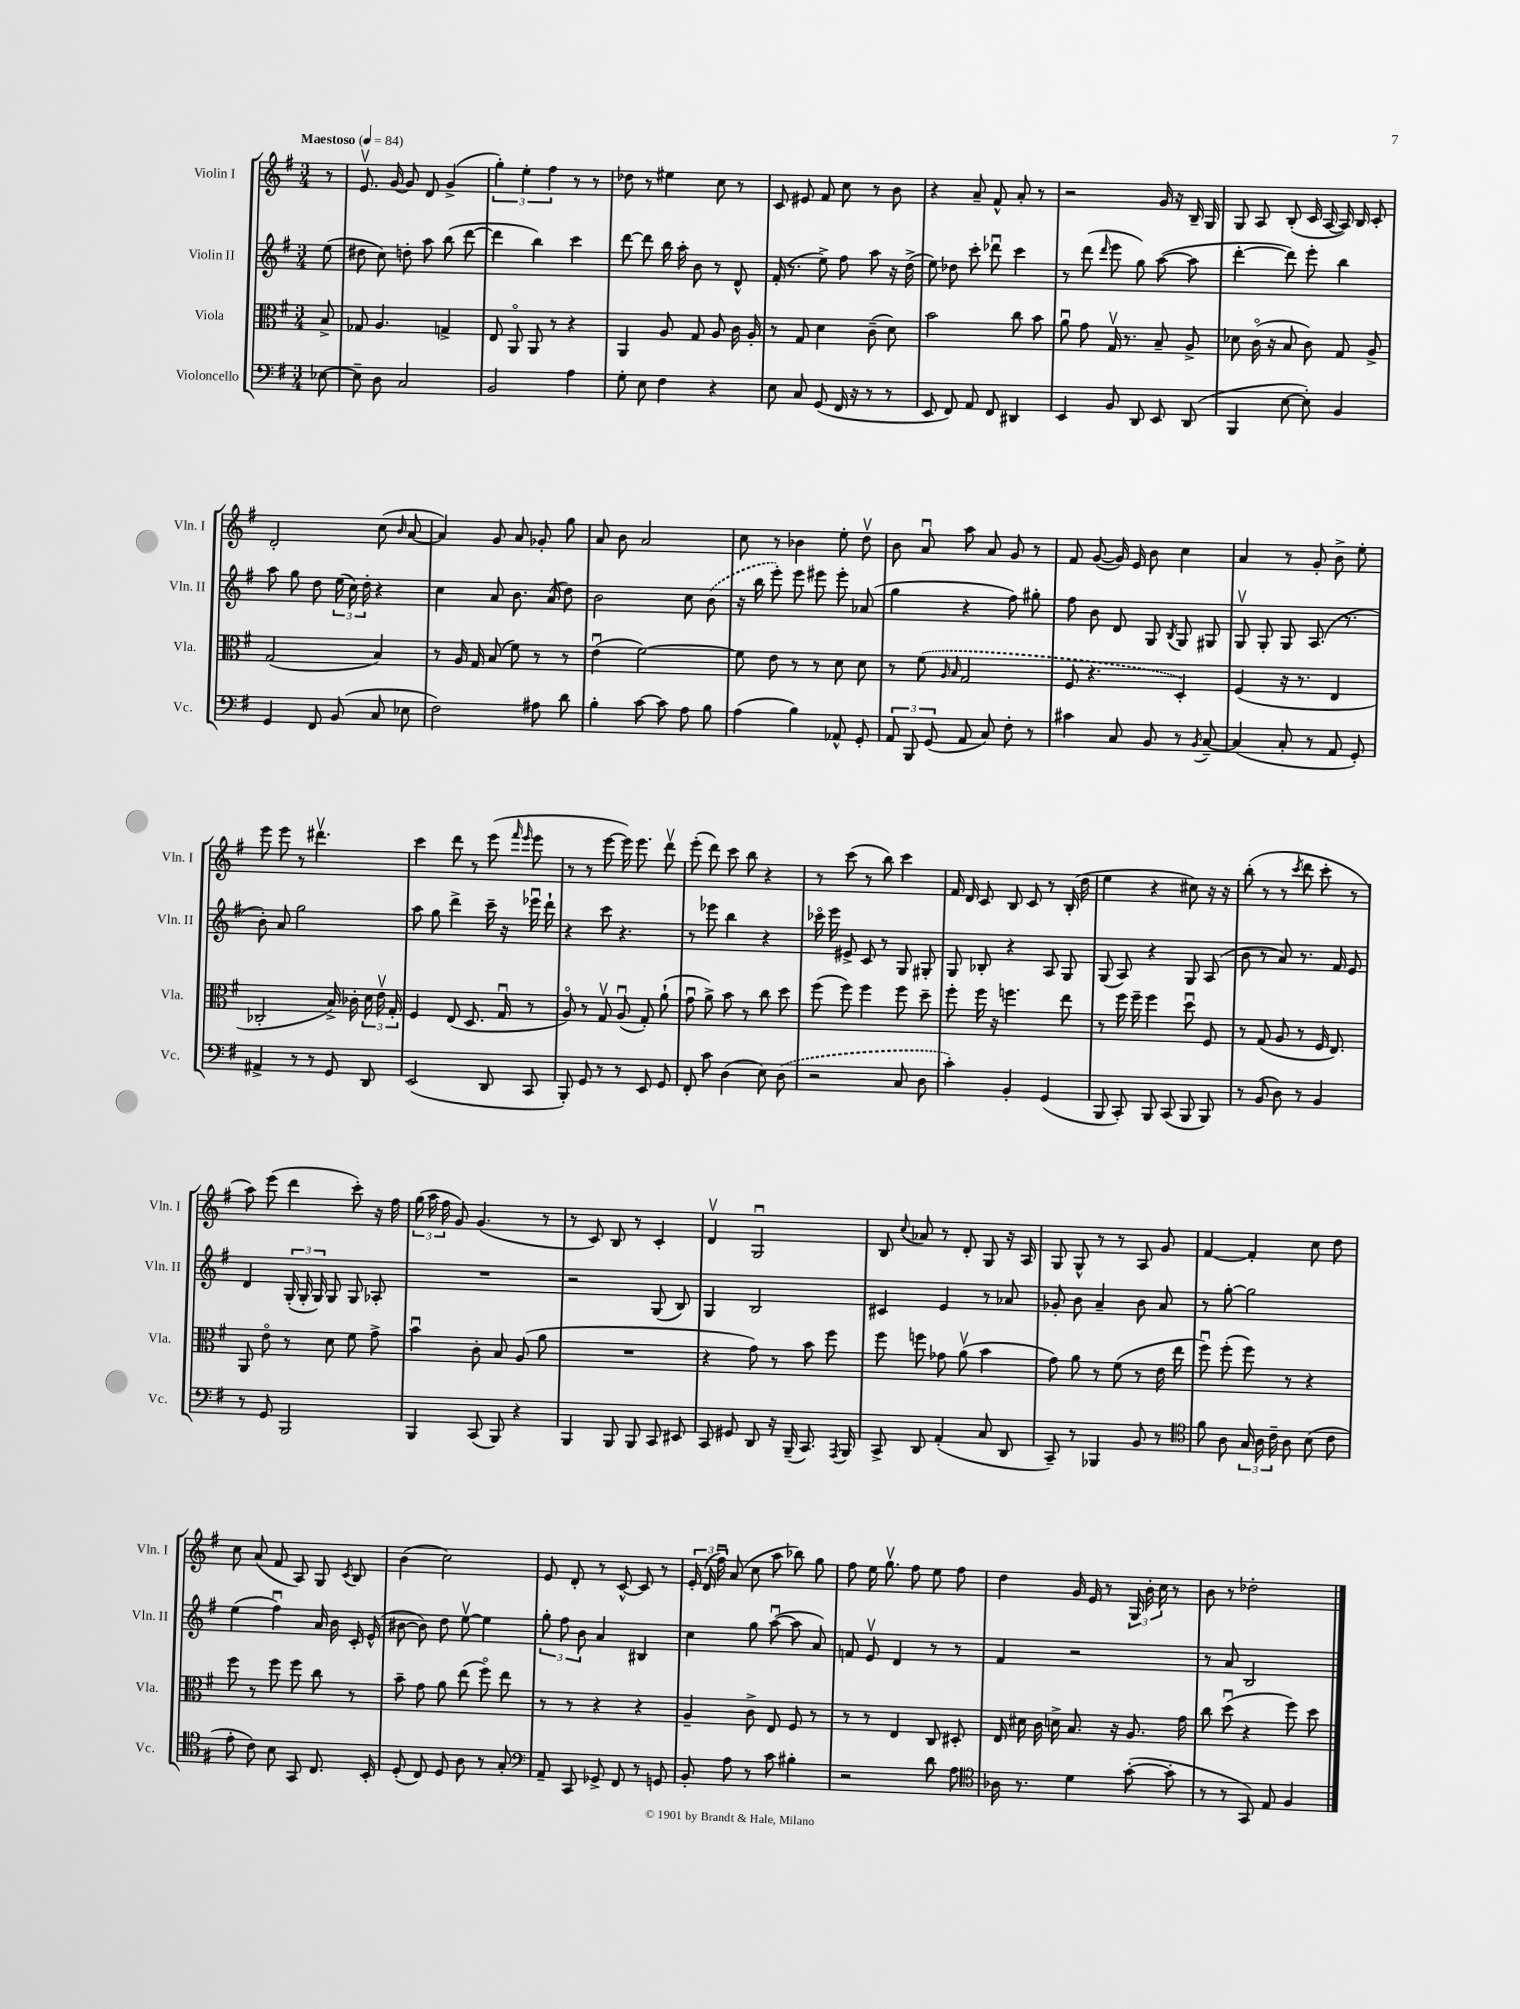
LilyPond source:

<<
\new StaffGroup <<
\new Staff = "s0" \with { instrumentName = "Violin I" shortInstrumentName = "Vln. I" } {
    \clef treble \key g \major \numericTimeSignature \time 3/4 \partial 8 \tempo "Maestoso" 4 = 84
    \autoBeamOff r8 |
    e'8.\upbow g'16~ g'8 d'8 g'4->( |
    \tuplet 3/2 { g''4-.) e''4-. fis''4 } r8 r8 |
    des''8 r8 eis''4 c''8 r8 |
    c'8 eis'8 fis'8 c''8 r8 b'8 |
    r4 a'8-- fis'8-^ a'8-. r8 |
    r2 g'16 r16 b16-- g16 |
    g8 a8 b8-.( c'16 a16~ a16) b16 c'8-. |
    d'2-. c''8( \grace { b'16 } a'8~ |
    a'4) g'8 a'8 ges'8-. g''8 |
    a'8 b'8 a'2 |
    c''8 r8 bes'4 e''8-. d''8\upbow |
    b'8 a'8\downbow a''8 a'8 g'8 r8 |
    fis'8 g'8~( g'16) e'16 b'8 c''4 |
    a'4 r8 g'8-. b'8-> e''8-. |
    e'''8 e'''8 r8 dis'''4.\upbow |
    c'''4 d'''8 r8 e'''8( \grace { fis'''16 e'''16 } e'''8 |
    r8 r8 e'''8~ e'''16) e'''8. d'''8\upbow |
    e'''8-.( d'''8) c'''8 b''8 r4 |
    r8 c'''8( r8 b''8) c'''4 |
    fis'16 d'16 c'8 b8 c'8 r8 b16-.( d''16 |
    e''4 r4 cis''8) r16 r16 |
    b''8-.( r8 r8 \acciaccatura { c'''8 } d'''8 c'''8-. r8 |
    a''8) e'''8( d'''4 c'''8-.) r16 fis''16 |
    \tuplet 3/2 { g''16( a''16 fis''16 } g'8) g'4.( r8 |
    r8 c'8) b8 r8 c'4-. |
    d'4\upbow g2\downbow |
    b8 \appoggiatura { c''8 } aes'8 r8 d'8-. g8 r16 a16 |
    g8 g8-^ r8 r8 a8 g'8 |
    fis'4~ fis'4-. c''8 d''8 |
    c''8 a'8( fis'8 a8) g8 \acciaccatura { c'8 } b8 |
    b'4( c''2) |
    e'8 d'8-. r8 c'8~-^ c'8 r8 |
    \tuplet 3/2 { e'16-. d'16( fis''16\downbow) } a'8( c''8 a''8 bes''8) g''8 |
    fis''8 e''16 g''8.\upbow fis''8 e''8 fis''8 |
    d''4 g'16 e'16 r8 \tuplet 3/2 { g16 b'16-. c''16 } r8 |
    b'8 r8 des''2-. \bar "|." |
}
\new Staff = "s1" \with { instrumentName = "Violin II" shortInstrumentName = "Vln. II" } {
    \clef treble \key g \major \numericTimeSignature \time 3/4 \partial 8
    \autoBeamOff e''8( |
    dis''8 c''8) d''8-. a''8 b''8( d'''8~ |
    d'''4 b''4) c'''4 |
    d'''8~ d'''8 b''16 a''16-. b'8 r8 d'8-^ |
    fis'16-.( r8. e''8->) fis''8 a''8 r16 d''16->( |
    e''8) des''8 c'''8-. des'''8\downbow c'''4 |
    r8 d'''8( \grace { d'''16 } e'''8 g''8) a''8~( a''8 |
    d'''4~-. d'''8) e'''8-. b''4 |
    a''8 g''8 d''8 \tuplet 3/2 { e''16( c''16) d''16-. } r4 |
    c''4 a'8 b'8. a'16( d''8) |
    b'2 c''8 \once \slurDashed b'8( |
    r16 b''16 e'''8-.) e'''8 eis'''8 eis'''8-. aes'8( |
    g''4 r4 fis''8) gis''8-. |
    fis''8 b'8 d'8 g8 \acciaccatura { b8 } g8 gis8 |
    g8\upbow g8-. g8 a8.( r8. |
    b'8-.) a'8 g''2 |
    a''8 g''8 d'''4-> c'''16-- r16 ees'''16\downbow d'''16-! |
    r4 c'''8 r4. |
    r8 ees'''8 b''4 r4 |
    ces'''16\flageolet e'''16 eis'8-> c'8 r8 g8 gis8-. |
    g8 bes8-. r4 a8 g8 |
    g8( a8) r4 g8 a8( |
    b'8 r8 a'8) r8. fis'16 e'8 |
    d'4 \tuplet 3/2 { g16-.( g16-. g16) } g8 g8 aes8-. |
    R2. |
    r2 g8( b8) |
    g4 b2 |
    cis'4 e'4 r8 aes'8 |
    ges'8-. b'8 a'4-- b'8 a'8 |
    r8 g''8~-. g''2 |
    e''4( fis''4\downbow) a'16 b'16 c'16-. e'16-^( |
    bis'8~ bis'8) d''8 e''8~\upbow e''4 |
    \tuplet 3/2 { g''8-. fis''8 b'8 } a'4 bis4 |
    c''4 g''8 a''8~\downbow( a''8 a'8) |
    f'8 e'8\upbow d'4 r8 r8 |
    fis'4 r2 |
    r8 a'8 b2 \bar "|." |
}
\new Staff = "s2" \with { instrumentName = "Viola" shortInstrumentName = "Vla." } {
    \clef alto \key g \major \numericTimeSignature \time 3/4 \partial 8
    \autoBeamOff b8-> |
    ges8 a4. g4-> |
    e8 a,8\flageolet a,8 r8 r4 |
    a,4 a8 g8 a8 c'16 a16-. |
    r8 g8 d'4 c'8--( d'8) |
    b'2 c''8 b'8 |
    a'8\downbow g'8 g16\upbow r8. b8-- a8-> |
    des'8 c'16\flageolet( r16 b8 c'8) g8 a8-> |
    g2( b4) |
    r8 a16 g16 b8( fis'8) r8 r8 |
    e'4\downbow( fis'2~) |
    fis'8 e'8 r8 r8 d'8 d'8 |
    r8 \once \slurDashed fis'8( \grace { a16 b16 } g2 |
    fis8 r4. d4-.) |
    fis4( r16 r8. e4 |
    ces2-. b16->) ces'16-. \tuplet 3/2 { d'16 e'16\upbow g16-. } |
    fis4 e8( d8. g16\downbow r8 |
    a8\flageolet) r8 g8\upbow a8\downbow( g8-.) a'8-!( |
    g'8\downbow a'8->) b'8 r8 c''8 d''8 |
    fis''8( fis''8) fis''4 fis''8 d''8-- |
    fis''8-. fis''16 r16 f''4. e''8 |
    r8 fis''16 fis''16-- fis''4 d''8\downbow fis8 |
    r8 g8( a8 r8 fis16 e8.) |
    a,8 e'8\flageolet r8 d'8 fis'8 g'8-> |
    b'4\downbow c'8-. b8 a8( a'8 |
    R2. |
    r4 g'8) r8 b'8 fis''8 |
    fis''8 f''8 ges'8 a'8\upbow( b'4 |
    g'8) a'8 r8 fis'8( r8 e'16 e''16 |
    fis''8\downbow) fis''8-.( fis''8) r8 r4 |
    fis''8 r8 fis''8 fis''8 c''8 r8 |
    b'8-- g'8 a'8 e''8( fis''8\flageolet) e''8 |
    r8 r8 r4 r4 |
    a4-- c'8-> e8 fis8 r8 |
    r8 r8 e4 c8 dis8-. |
    e16 dis'16 c'16 d'16-> b8. r16 a8. g'16 |
    c''8 d''8\downbow( r4 fis''8) d''8 \bar "|." |
}
\new Staff = "s3" \with { instrumentName = "Violoncello" shortInstrumentName = "Vc." } {
    \clef bass \key g \major \numericTimeSignature \time 3/4 \partial 8
    \autoBeamOff ees8~ |
    ees8-- d8 c2 |
    b,2 a4 |
    g8-. e8 fis4 r4 |
    e8 c8 g,8( fis,16 r16 r8 r8 |
    e,8 fis,8) a,8 fis,8 dis,4 |
    e,4 b,8 d,8 e,8 d,8( |
    b,,4 e8~ e8-.) b,4 |
    g,4 fis,8 b,8( c8 ees8 |
    fis2) ais8 d'8 |
    b4-. c'8~ c'8 a8 b8 |
    a4( b4) aes,8-^ g,8-. |
    \tuplet 3/2 { a,8 b,,8 g,8( } a,8 c8) fis8-. r8 |
    cis'4 c8 b,8 r8 \acciaccatura { b,8 } c8~-- |
    c4( c8-. r8 a,8 g,8-.) |
    ais,4-> r8 r8 g,8 d,8 |
    e,2( d,8 c,8 |
    b,,8-.) g,8 r8 r8 e,8 g,8 |
    fis,8-. c'8 d4( e8) \once \slurDashed d8( |
    r2 c8 d8 |
    c'4-.) b,4-. g,4( |
    b,,8 c,8-.) b,,8 c,8( b,,8 b,,8) |
    r8 b,8( d8) r8 b,4 |
    r8 g,8 b,,2 |
    b,,4 c,8( b,,8) r4 |
    b,,4 b,,8 b,,8 c,8 eis,8 |
    c,8 gis,8 d,8 r16 b,,16--( c,8.) \acciaccatura { a,,8 } b,,16 |
    c,8-> d,8 a,4-.( c8 d,8 |
    c,8--) r8 bes,,4 b,8 r8 |
    \clef tenor fis'8 a8 \tuplet 3/2 { g16 a16 c'16-- } a8 b8( c'8 |
    e'8-. c'8) b8 g,8 c8. b,16-. |
    d8-.( c8) d8 a8 r8 g8-. |
    \clef bass a,8-- c,8 ges,8-> fis,8 r8 g,8 |
    b,8-. a8 r8 c'8 bis4-. |
    r2 d'8 a8 |
    \clef tenor aes16 r8. d'4 g'8~-.( g'8-. |
    r8 r8 g,8) e8 fis4 \bar "|." |
}
>>
>>
\layout { \context { \Score \remove "Bar_number_engraver" } }
